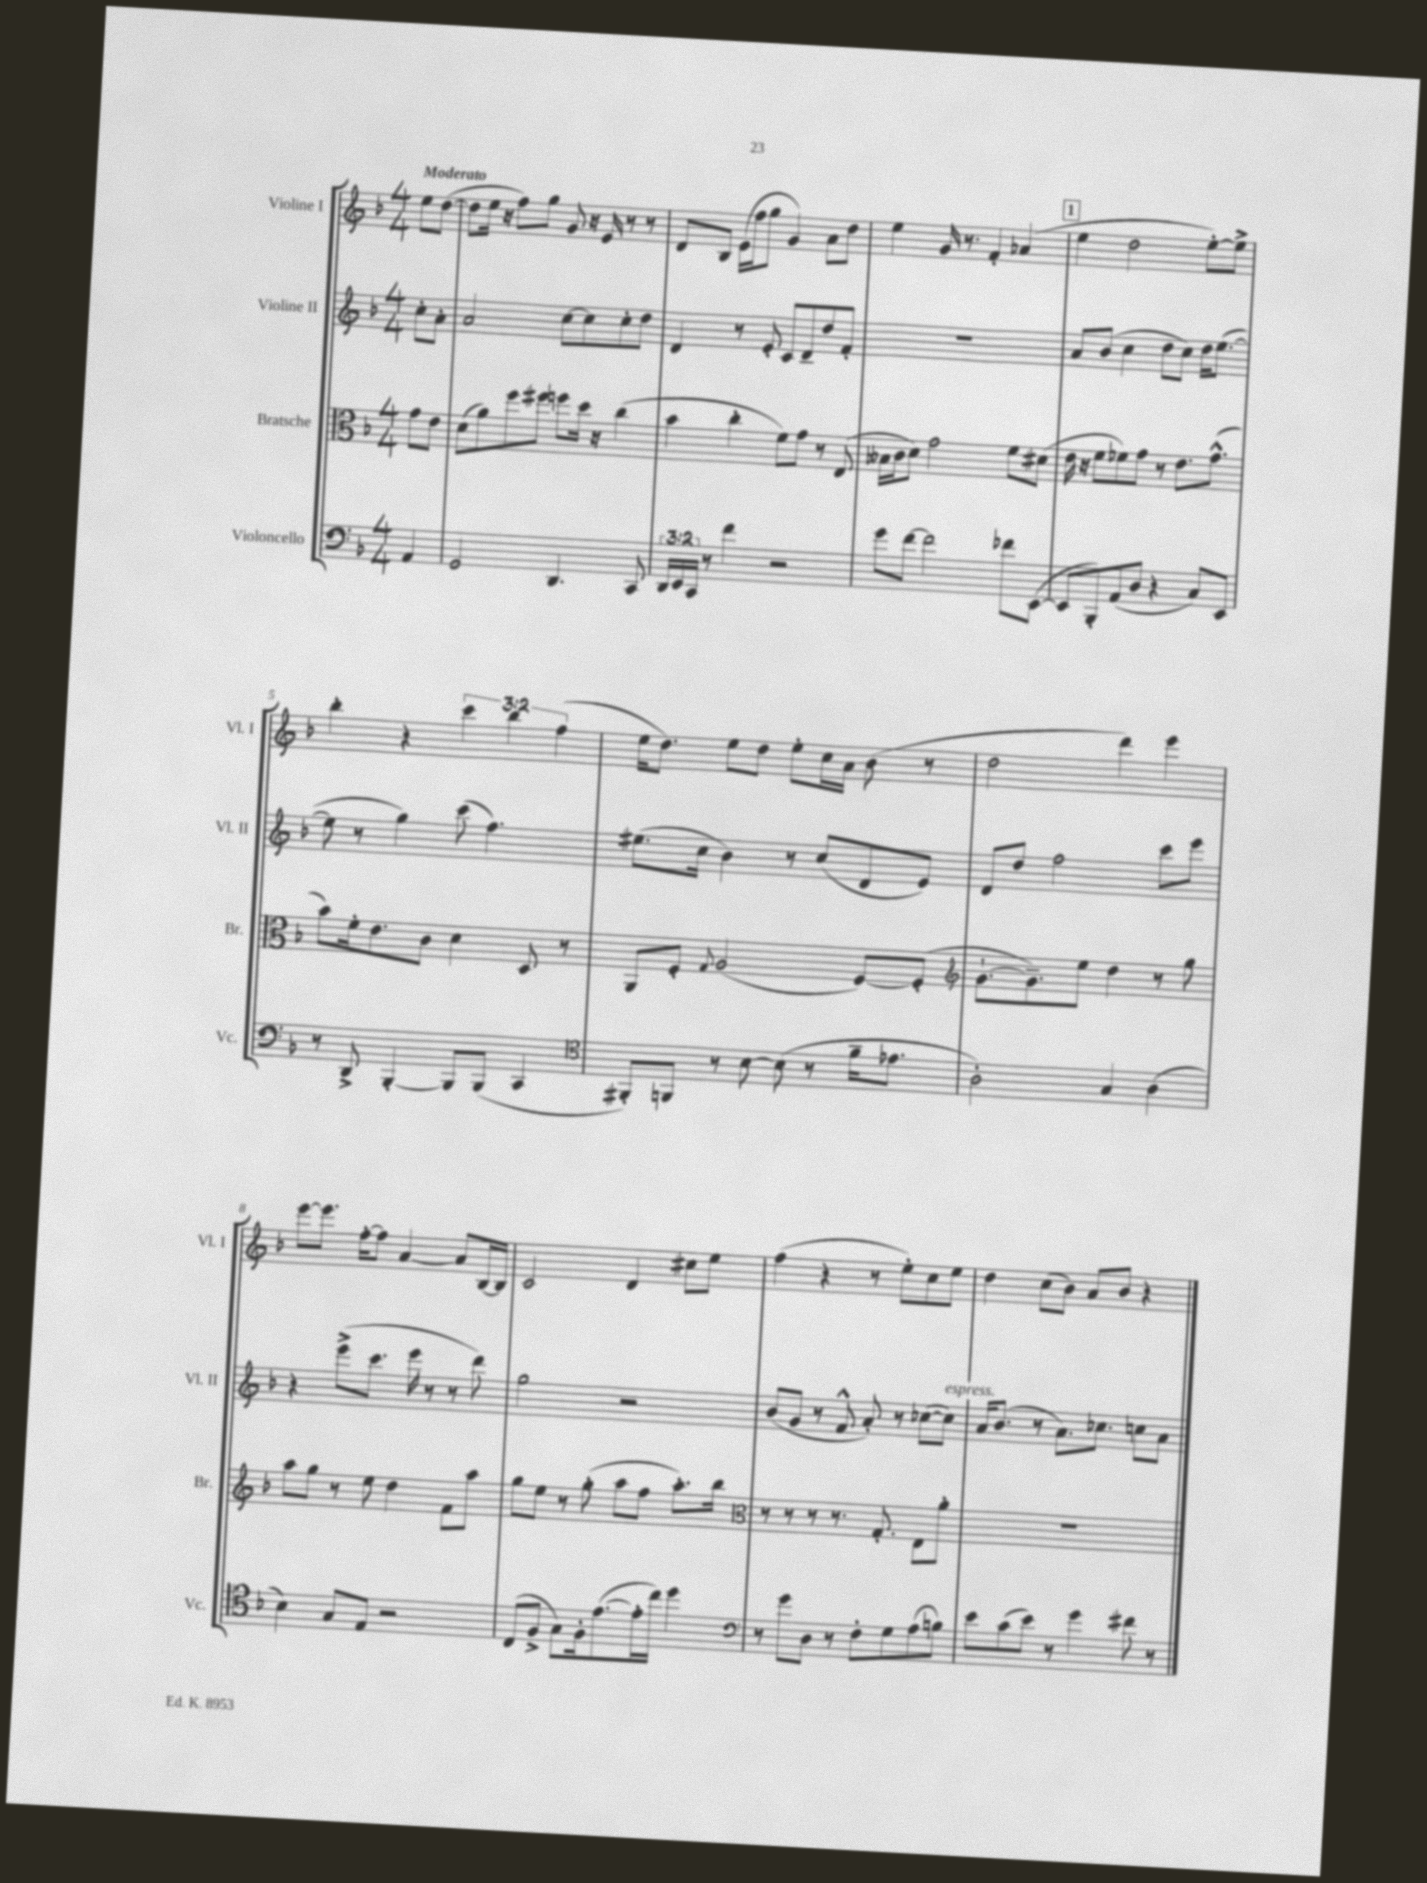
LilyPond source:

<<
\new StaffGroup <<
\new Staff = "s0" \with { instrumentName = "Violine I" shortInstrumentName = "Vl. I" } {
    \clef treble \key f \major \numericTimeSignature \time 4/4 \override Staff.TupletNumber.text = #tuplet-number::calc-fraction-text \partial 4 \tempo "Moderato"
    e''8 d''8~( |
    d''8 e''16 r16 f''8) g''8 g'8 r16 e'16 r8 r8 |
    d'8 bes8 e'16( f''16 g''8 g'4) a'8 d''8 |
    e''4 g'16 r8. f'4-. aes'4( |
    \mark \markup { \box "1" } e''4 d''2 e''8~-.) e''8-> |
    bes''4-. r4 \tuplet 3/2 { c'''4 bes''4 f''4( } |
    e''16 d''8.) e''8 d''8 e''8-. c''16 a'16 bes'8( r8 |
    d''2 d'''4) e'''4 |
    e'''8~ e'''8. f''16~-. f''8 a'4~ a'8 bes16~ bes16 |
    c'2 d'4 cis''8 e''8 |
    f''4( r4 r8 e''8-.) c''8 e''8 |
    d''4 c''8( bes'8) a'8 bes'8 r4 \bar "|." |
}
\new Staff = "s1" \with { instrumentName = "Violine II" shortInstrumentName = "Vl. II" } {
    \clef treble \key f \major \numericTimeSignature \time 4/4 \partial 4
    c''8-. a'8-. |
    a'2 c''8~ c''8 c''8-. d''8 |
    d'4 r8 e'8-. c'8 d'8-- d''8 f'8-. |
    R1 |
    \mark \markup { \box "1" } a'8 bes'8( c''4 d''8 c''8) d''16 e''8.~( |
    e''8 r8 g''4) c'''8( f''4.) |
    eis''8.( c''16 bes'4) r8 c''8( d'8 e'8) |
    d'8 d''8 f''2 c'''8 e'''8 |
    r4 e'''8->( c'''8. e'''16 r8 r8 d'''8) |
    g''2 r2 |
    bes'8( g'8 r8 f'8-^ a'8-.) r8 ces''8~( ces''8^\markup { \italic "espress." }) |
    a'16 bes'8.( r8 a'8.) ces''8. c''8 a'8 \bar "|." |
}
\new Staff = "s2" \with { instrumentName = "Bratsche" shortInstrumentName = "Br." } {
    \clef alto \key f \major \numericTimeSignature \time 4/4 \partial 4
    g'8 e'8 |
    d'8( a'8) f''8 fis''8 f''8 d''16 r16 c''4( |
    bes'4 c''4-. f'8) g'8 r8 e8( |
    beses16 c'16 d'8) g'2 f'8 dis'8( |
    \mark \markup { \box "1" } e'16 r16 f'8 fes'8) g'8 r8 e'8. g'8.-^( |
    bes'8) f'16-. e'8. c'8 d'4 d8 r8 |
    a,8 f8-. \appoggiatura { g8 } a2( f8~) f8-.( |
    \clef treble g'8.~-! g'8.--) e''8 d''4 r8 g''8 |
    a''8 g''8 r8 e''8 d''4 f'8 a''8 |
    g''8 e''8 r8 g''8-.( a''8 f''8 a''8.-.) bes''16 |
    \clef alto r8 r8 r8 r8. g8.-. e8 a'8-. |
    R1 \bar "|." |
}
\new Staff = "s3" \with { instrumentName = "Violoncello" shortInstrumentName = "Vc." } {
    \clef bass \key f \major \numericTimeSignature \time 4/4 \override Staff.TupletNumber.text = #tuplet-number::calc-fraction-text \partial 4
    a,4 |
    g,2 d,4. c,8 |
    \tuplet 3/2 { d,16 e,16 c,16 } r8 f'4 r2 |
    g'8 f'8~ f'2 fes'8 e,8~( |
    \mark \markup { \box "1" } e,8 bes,,8-.) a,8( d8 r4 c8) e,8 |
    r8 d,8-> bes,,4~-. bes,,8 bes,,8( c,4 |
    \clef tenor fis,8-.) f,8 r8 bes8~ bes8( r8 f'16-- ees'8. |
    a2-.) g4 a4( |
    bes4) g8 e8 r2 |
    c8( f8-> g8) f16-. e'8.~( e'16-. c''16) d''4 |
    \clef bass r8 g'8 d8 r8 f8-. g8 a8( b8) |
    e'8 c'8( e'8) r8 g'4 fis'8 r8 \bar "|." |
}
>>
>>
